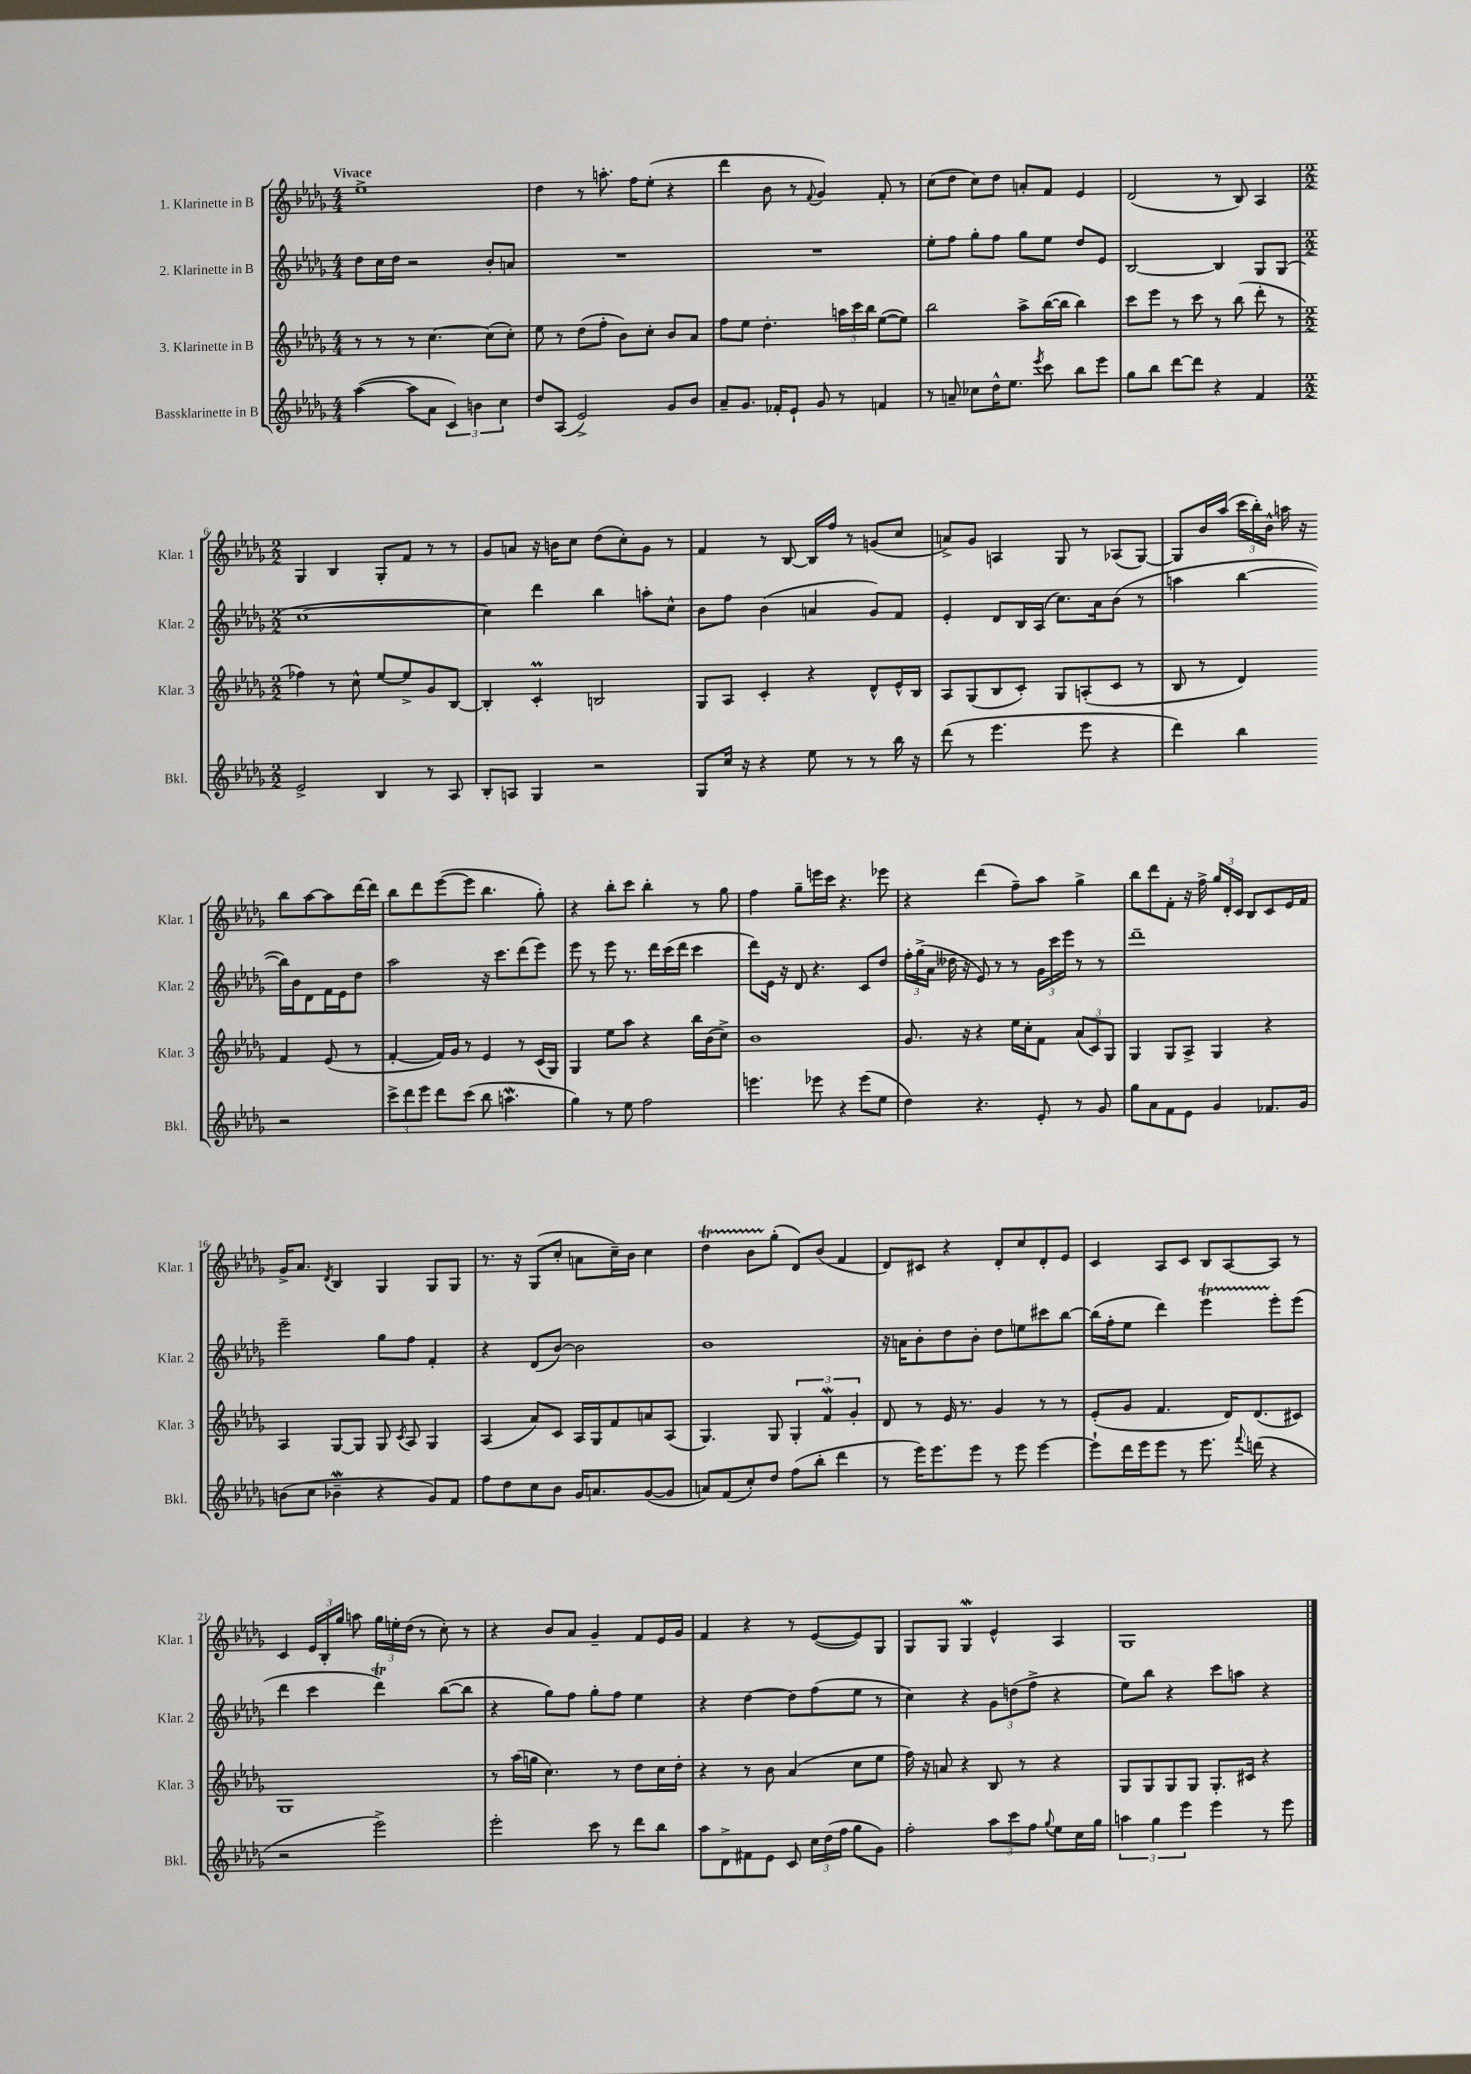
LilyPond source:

<<
\new StaffGroup <<
\new Staff = "s0" \with { instrumentName = "1. Klarinette in B" shortInstrumentName = "Klar. 1" } {
    \clef treble \key des \major \numericTimeSignature \time 4/4 \tempo "Vivace"
    \autoBeamOff ees''1-> |
    des''4 r8 a''8.-. f''16[ ees''8]-.( r4 |
    des'''4 bes'8 r8 \appoggiatura { f'8 } ges'4) f'8-. r8 |
    c''8[( des''8] c''8[) des''8] a'8[-. f'8] ees'4 |
    des'2( r8 bes8) aes4 |
    \numericTimeSignature \time 2/2 ges4 bes4 ges8[-. f'8] r8 r8 |
    ges'8[ a'8] r16 b'16[ c''8] des''8[( c''8-.) ges'8] r8 |
    f'4 r8 bes8~ bes16[ f''16] r8 g'8[( c''8] |
    a'8[->) ges'8] a4 ges8 r8 aes8[( ges8]~) |
    ges8[ bes'16 aes''16]( \tuplet 3/2 { c'''16[ bes''16-.) bes'16]-^ } a''16 r16 bes''8[ a''8~ a''8 des'''16~ des'''16] |
    bes''8[ des'''8 ees'''8~( ees'''8] bes''4. ges''8-.) |
    r4 bes''8[-. c'''8] bes''4-. r8 ges''8 |
    f''4 ges''8[-- e'''16 c'''16] r4. ees'''8 |
    r4 des'''4( f''8[--) aes''8] ges''4-> |
    bes''8[ des'''8 f'8]-. r16 f''16-> \tuplet 3/2 { ges''16[ des'16-. c'16] } bes8[ c'8 ees'16 f'16] |
    ges'16[-> aes'8.] \acciaccatura { des'8 } bes4 ges4 ges8[ ges8] |
    r8. r16 ges8[( c''8]-. a'8[ c''16--) bes'16] c''4 |
    des''4\startTrillSpan bes'8[ ges''8]-.\stopTrillSpan( des'8[) bes'8]( f'4 |
    des'8[) cis'8] r4 des'8[-. c''8 des'8-. ees'8] |
    c'4 aes8[ c'8] bes8[ aes8~ aes8] r8 |
    c'4 \tuplet 3/2 { ees'16[ bes16-. ges''16] } a''8 \tuplet 3/2 { ges''16[ e''16-. des''16]( } r8 c''8-.) r8 |
    r4 bes'8[ aes'8] ges'4-- f'8[ ees'16 ges'16] |
    f'4 r4 r8 ees'8[~( ees'8) ges8] |
    ges8[ ges8] ges4\mordent ees'4-^ aes4 |
    ges1 \bar "|." |
}
\new Staff = "s1" \with { instrumentName = "2. Klarinette in B" shortInstrumentName = "Klar. 2" } {
    \clef treble \key des \major \numericTimeSignature \time 4/4
    \autoBeamOff des''8[ c''16 des''16] r2 bes'8[-. a'8] |
    R1 |
    R1 |
    ees''8[-. f''8] ges''8[-. f''8] ges''8[ ees''8] des''8[ ees'8] |
    bes2~ bes4 ges8[ ges8]( |
    \numericTimeSignature \time 2/2 c''1~ |
    c''4) des'''4 bes''4 a''8[-. c''8]-^ |
    bes'8[ f''8] bes'4( a'4 ges'8[) f'8] |
    ees'4-. des'8[ bes16 aes16]( c''8.[) aes'16 bes'8]( r8 |
    a''4 bes''4~ bes''16[) bes'16 des'8 f'16 ees'16 des''8] |
    aes''2 r16 c'''8.[ des'''8( ees'''8]) |
    ees'''8 r8 ees'''8 r8. des'''16[ c'''16( des'''16] c'''4 |
    des'''8[) ees'16] r16 des'8 r4. c'8[ des''8] |
    \tuplet 3/2 { f''16[-. ges''16->( aes'16] } deses''16 r16 ees'8) r8 r8 \tuplet 3/2 { ges'16[ c'''16 ees'''16] } r8 r8 |
    des'''1-- |
    ees'''2-- ges''8[ f''8] f'4-. |
    r4 des'8[( bes'8]~) bes'2 |
    bes'1 |
    r16 a'16[ bes'8-. des''8 bes'8]-. des''8[ e''8 cis'''8 bes''8]~ |
    bes''16[( f''16-. ees''8] des'''4) ees'''4\startTrillSpan ees'''8[-.\stopTrillSpan ees'''8]( |
    des'''4 c'''4 des'''4\trill) bes''8[~( bes''8] |
    r4 ges''8[) f''8] ges''8[-. f''8] ees''4 |
    r4 des''4~ des''8[ f''8( ees''8] r8 |
    c''4) r4 \tuplet 3/2 { ges'8[ d''8( f''8]-> } r4 |
    ees''8[) bes''8] r4 c'''8[ a''8] r4 \bar "|." |
}
\new Staff = "s2" \with { instrumentName = "3. Klarinette in B" shortInstrumentName = "Klar. 3" } {
    \clef treble \key des \major \numericTimeSignature \time 4/4
    \autoBeamOff r8 r8 r8 c''4.~ c''8[( c''8]-.) |
    ees''8 r8 des''8[( f''8]-. bes'8[) c''8]-. bes'8[ aes'8] |
    f''8[ ees''8] des''4.-. \tuplet 3/2 { a''16[ c'''16 bes''16] } ees''8[~( ees''8]) |
    bes''2 aes''8[-> bes''16~( bes''16] bes''4) |
    c'''8[ ees'''8] r8 c'''8 r8 bes''8( des'''8-. r8 |
    \numericTimeSignature \time 2/2 fes''4) r8 c''8-^ ees''8[~ ees''8-> ges'8 bes8]~ |
    bes4-. c'4-.\prall b2 |
    ges8[ aes8] c'4-. r4 des'8[-^ ees'16-^ bes16] |
    aes8[ ges8( bes8 c'8]-.) ges8[ a8-.( c'8] r8 |
    bes8 r8 des'4) f'4 ees'8( r8 |
    f'4~-. f'16[) ges'16] r8 ees'4 r8 c'16[( ges16]) |
    ges4 ees''8[ aes''8] r4 bes''16[ bes'16( c''8]->) |
    bes'1 |
    ges'8. r16 r4 ees''16[ c''16-. f'8] \tuplet 3/2 { aes'8[( c'8) ges8] } |
    ges4 ges8[ aes8]-> ges4 r4 |
    aes4 ges8[~ ges8] ges8 \acciaccatura { c'8 } aes8 ges4 |
    aes4( aes'8[) c'8] aes16[ ges16 f'8 a'8 aes8]( |
    ges4.) ges8 \tuplet 3/2 { ges4-. f'4\mordent ges'4-. } |
    des'8 r8 ees'16 r8. ges'4 r8 r8 |
    ees'8[-.( ges'8] f'4. des'16[) des'8.( cis'8]) |
    ges1 |
    r8 aes''16[( g''16] c''4.) r8 des''8[ c''16 des''16]-. |
    r4 r8 bes'8 aes'4( c''8[ ees''8] |
    f''16) r16 a'8 r4 bes8 r8 r4 |
    ges8[ ges8 ges8 ges8] ges8.[-. cis'16] r4 \bar "|." |
}
\new Staff = "s3" \with { instrumentName = "Bassklarinette in B" shortInstrumentName = "Bkl." } {
    \clef treble \key des \major \numericTimeSignature \time 4/4
    \autoBeamOff aes''4~( aes''8[ aes'8] \tuplet 3/2 { c'4) b'4 c''4 } |
    des''8[ aes8]( ees'2->) ges'8[ bes'8] |
    aes'8[-- ges'8.] fes'16[-. ees'8]-! ges'8 r8 f'4 |
    r8 a'8-- ces''8[ des''16-^ ees''8.] \acciaccatura { ees'''8 } c'''8 bes''8[ ees'''8] |
    ges''8[ bes''8] des'''8[~ des'''8] r4 f'4 |
    \numericTimeSignature \time 2/2 ees'2-> bes4 r8 aes8 |
    bes8[-. a8] ges4 r2 |
    ges8[ c''16] r16 r4 ees''8 r8 r8 bes''16 r16 |
    des'''8( r8 ees'''4. ees'''8 r4 |
    des'''4) bes''4 r2 |
    \tuplet 3/2 { c'''8[-> des'''8 ees'''8] } des'''8[ c'''8]( bes''8 a''4.\mordent |
    ges''4) r8 ees''8 f''2 |
    e'''4. ees'''8 r4 ees'''8[( ees''8] |
    des''4) r4. ees'8-. r8 ges'8 |
    ges''8[ aes'8 f'8 ees'8] ges'4 fes'8.[ ges'16] |
    b'8[( c''8] bes'4--\mordent r4 ges'8[) f'8] |
    f''8[ des''8 c''8 bes'8] ges'16[ a'8. ges'8~( ges'8] |
    a'8[) f'8( c''8-.) des''8] f''8[( bes''8]-. des'''4 |
    r8 ees'''16[) ees'''8. ees'''8] r8 ees'''8 ees'''4~ |
    ees'''8[-! des'''16 ees'''16 ees'''8] r8 ees'''8. \appoggiatura { f'''8 } d'''16( r4 |
    r2 ees'''2->) |
    ees'''2-. c'''8 r8 des'''8[ bes''8] |
    aes''8[ des'8-> fis'8 ees'8] c'8 \tuplet 3/2 { c''16[ des''16( f''16] } ges''8[ ges'8]) |
    f''2-. \tuplet 3/2 { aes''8[ c'''8 f''8] } \appoggiatura { ges''8 } ees''8[ c''16 ges''16] |
    \tuplet 3/2 { a''4 ges''4 ees'''4 } ees'''4 r8 ees'''8 \bar "|." |
}
>>
>>
